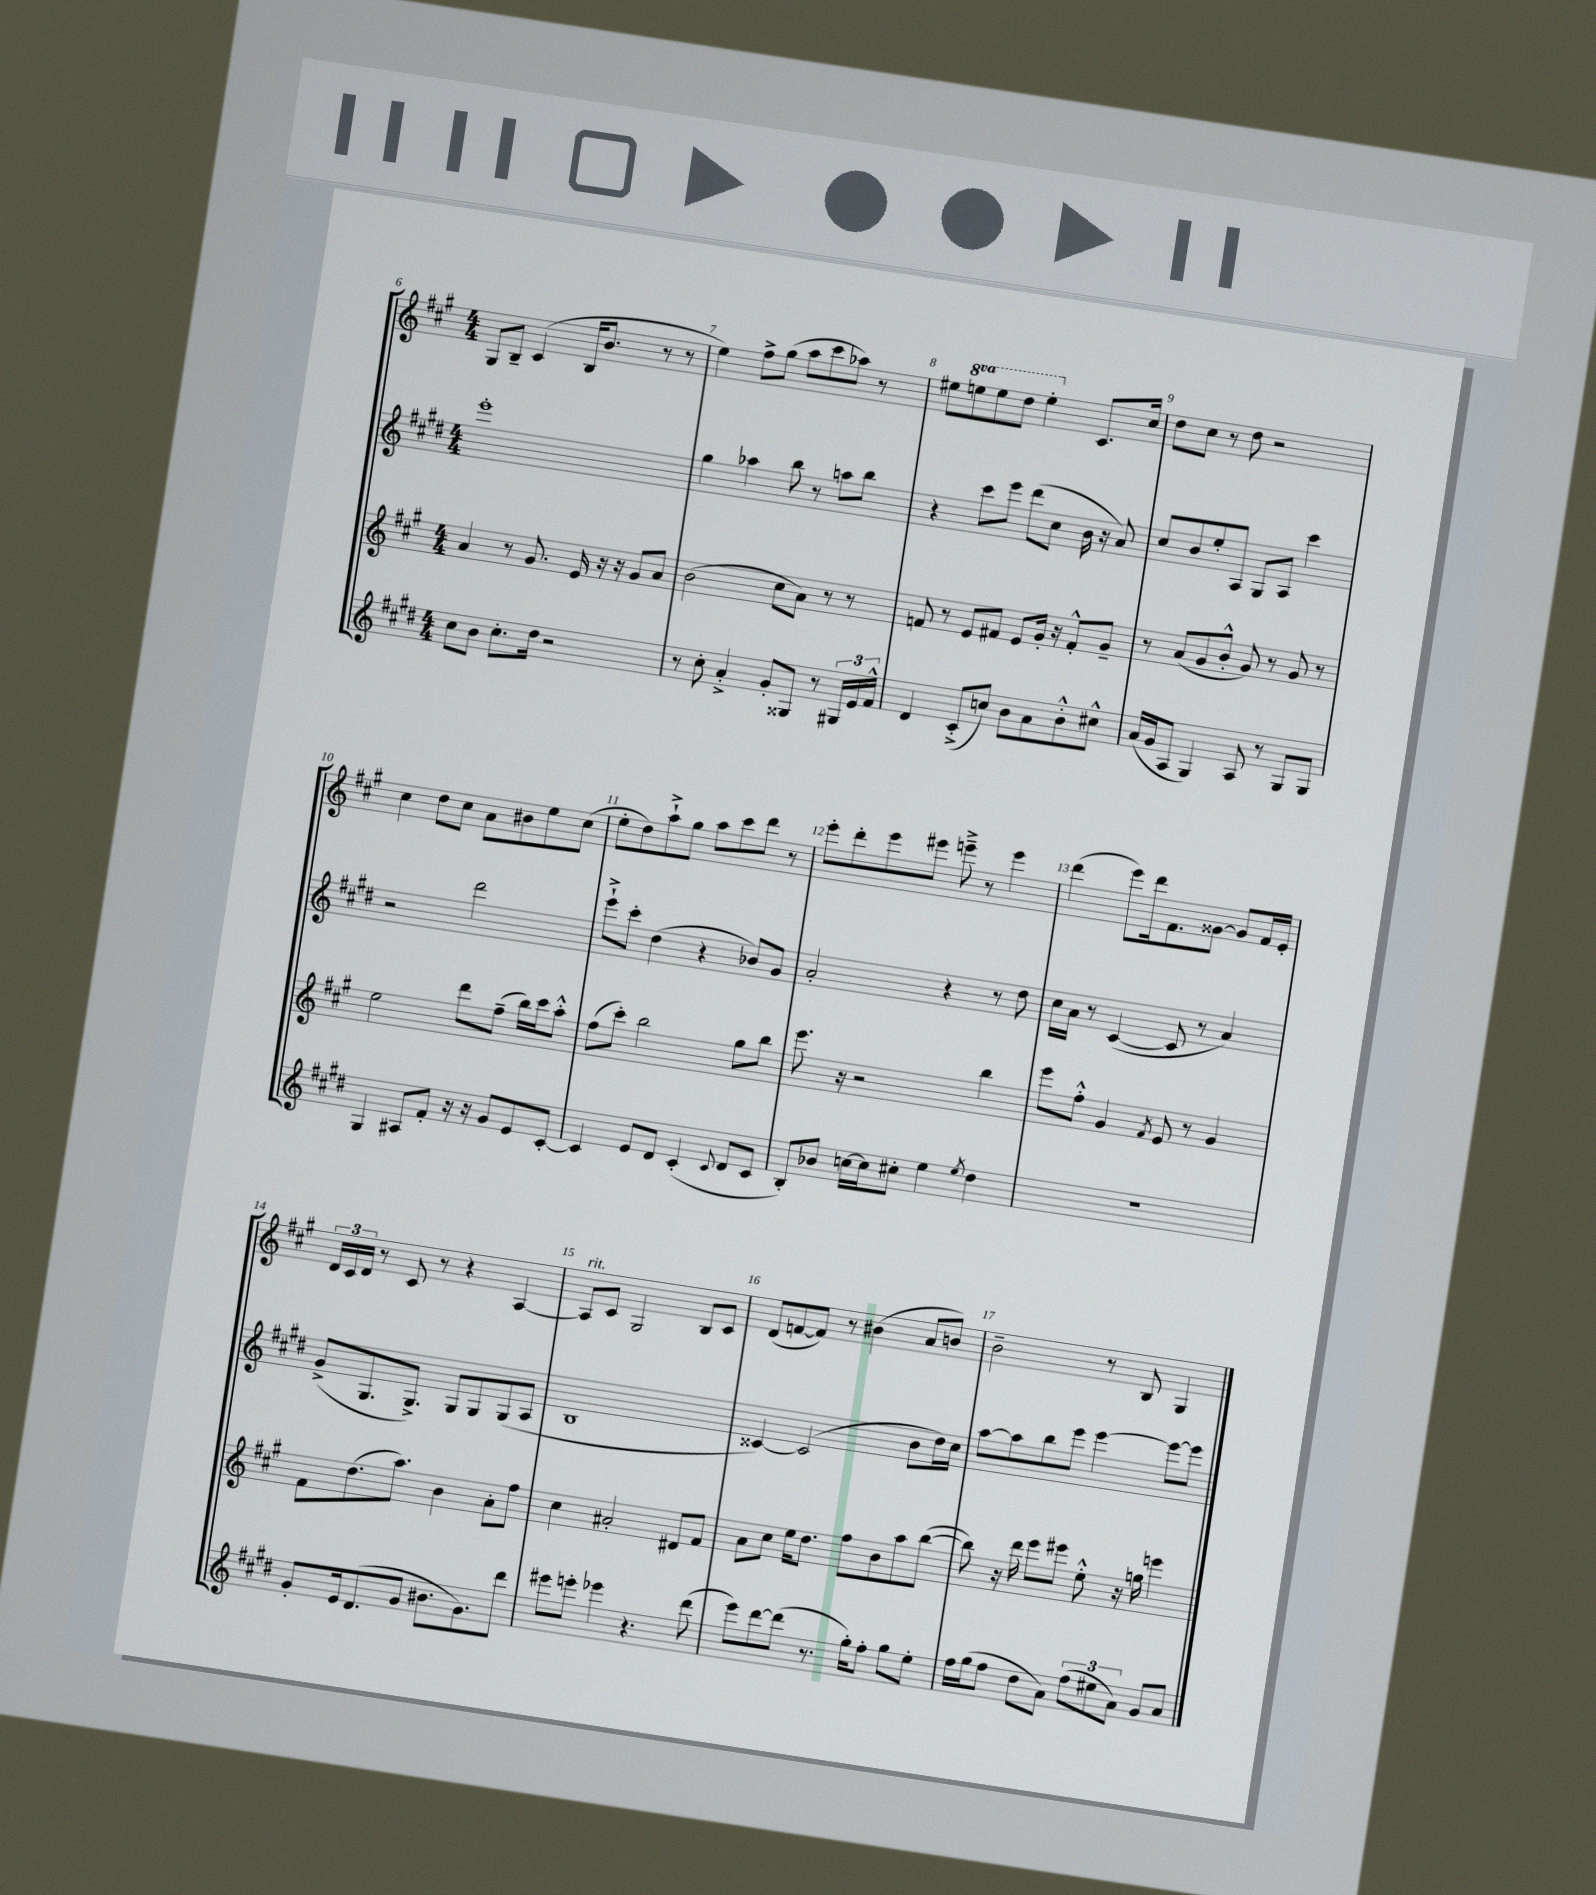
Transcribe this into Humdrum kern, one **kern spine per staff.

**kern	**kern	**kern	**kern
*staff4	*staff3	*staff2	*staff1
*clefG2	*clefG2	*clefG2	*clefG2
*k[f#c#g#d#]	*k[f#c#g#]	*k[f#c#g#d#]	*k[f#c#g#]
*M4/4	*M4/4	*M4/4	*M4/4
8cc#	4a	1eee'	8G#
8b	.	.	8B~
8.cc#'	8r	.	(4c#
.	8.g#	.	.
16dd#	.	.	.
2r	.	.	16B
.	16e	.	8.b
.	16r	.	.
.	16r	.	.
.	8g#	.	8r
.	8a	.	8r
=	=	=	=
8r	(2b	4gg#	4ee)
8cc#'	.	.	.
4a'^	.	4aa-	8ff#^
.	.	.	(8gg#
8g#'	8cc#	8bb	8aa
8G##	8a)	8r	8ccc#
8r	8r	8aa	8aa-)
24G#	8r	8bb	8r
24e	.	.	.
24f#^^	.	.	.
=	=	=	=
4d#	8f	4r	8ee#
.	8r	.	8eee
(8c#'^	8e	8ccc#	8eee
8cc)	8f#	8eee	8ddd
8b	8e	(8ddd#	4eee'
8a	16g#'	8cc#	.
.	16r	.	.
8b'^^	8f#'^^	16b	8.c#
.	.	16r	.
8cc#^^	8g#~	8a)	.
.	.	.	16cc#
=	=	=	=
(16a	8r	8cc#	8dd
16g#	.	.	.
8A	(8a	8b	8cc#
4G#)	8g#	8ee'	8r
.	8b'^^	8A	8dd
8A	8g#)	8G#	2r
8r	8r	8A	.
8G#	8g#	4ccc#	.
8G#	8r	.	.
=	=	=	=
4G#	2ee	2r	4cc#
8A#	.	.	8dd
8f#'	.	.	8cc#
16r	8ddd	2ddd#	8a
16r	.	.	.
8g#	(8ff#~	.	8b#
8e	16bb)	.	8ee
.	16ccc#	.	.
[8c#'	8aa'^^	.	(8cc#
=	=	=	=
4c#]	(8ff#	8eee`^	8ee'
.	8ccc#')	8ccc#'	8dd)
8e	2bb	(4dd#	8aa`^
8d#	.	.	8gg#
(4c#'	.	4r	8aa
.	.	.	8ccc#
8qqc#	.	.	.
8d#	8gg#	8b-)	8ddd
8c#	8bb	8g#	8r
=	=	=	=
8B')	8.eee	2a'	8eee'
8b-	.	.	8ddd'
.	16r	.	.
[16cc	2r	.	8eee
16cc]	.	.	.
8cc#'	.	.	8eee#
4ee	.	4r	8eee~^
.	.	.	8r
8qee	.	.	.
4dd#	4bb	8r	4eee
.	.	8dd#	.
=	=	=	=
1r	8eee	16cc#	(4ddd
.	.	16a	.
.	8ff#'^^	8r	.
.	4g#	([4c#	8eee)
.	.	.	16ddd
.	.	.	8.f#
.	8qf#	.	.
.	8e	8c#]	.
.	8r	8r	[8g##
.	4g#	4a)	8g##]
.	.	.	16f#
.	.	.	16e'
=	=	=	=
8g#'	8f#	(8g#^	24d
.	.	.	24c#
.	.	.	24d
16e	(8.dd	8.G#	8r
(8.d#	.	.	.
.	.	.	8c#
.	8.aa)	8.G#^)	.
8g#	.	.	8r
8.b#	4b	8G#	4r
.	.	8G#	.
8.g#)	.	.	.
.	8a'	(8G#	[4A
8ddd#	8ff#	8A	.
=	=	=	=
8eee#	4cc#	1B	8A]
8eee'	.	.	8c#
4eee-	2a#'	.	2G#
4.r	.	.	.
.	8d#	.	8B
(8ddd#	8f#	.	8c#
=	=	=	=
8eee)	8a	[4c##)	(8d
[8ddd#	8cc#	.	[8f
(8ddd#]	16ee	(2c##]	8f])
.	8.dd	.	.
8.r	.	.	8r
.	8ff#	.	(4b#
16gg#')	.	.	.
8ff#'	8b	.	.
8gg#	8aa	8b	8a
8ee'	([8bb	16dd#)	8b)
.	.	16cc#	.
=	=	=	=
16ff#	8bb])	[8aa	2b~
(16gg#	.	.	.
8ff#	16r	8aa]	.
.	16ddd	.	.
8dd#	8eee	8bb	.
8a)	8eee#	8eee	.
(12ff#	8ee'^^	[4eee	8r
12ee#	.	.	.
.	16r	.	8B
12a)	.	.	.
.	16gg	.	.
8g#	4eee	8eee_	4G#
8a	.	8eee]	.
==	==	==	==
*-	*-	*-	*-
